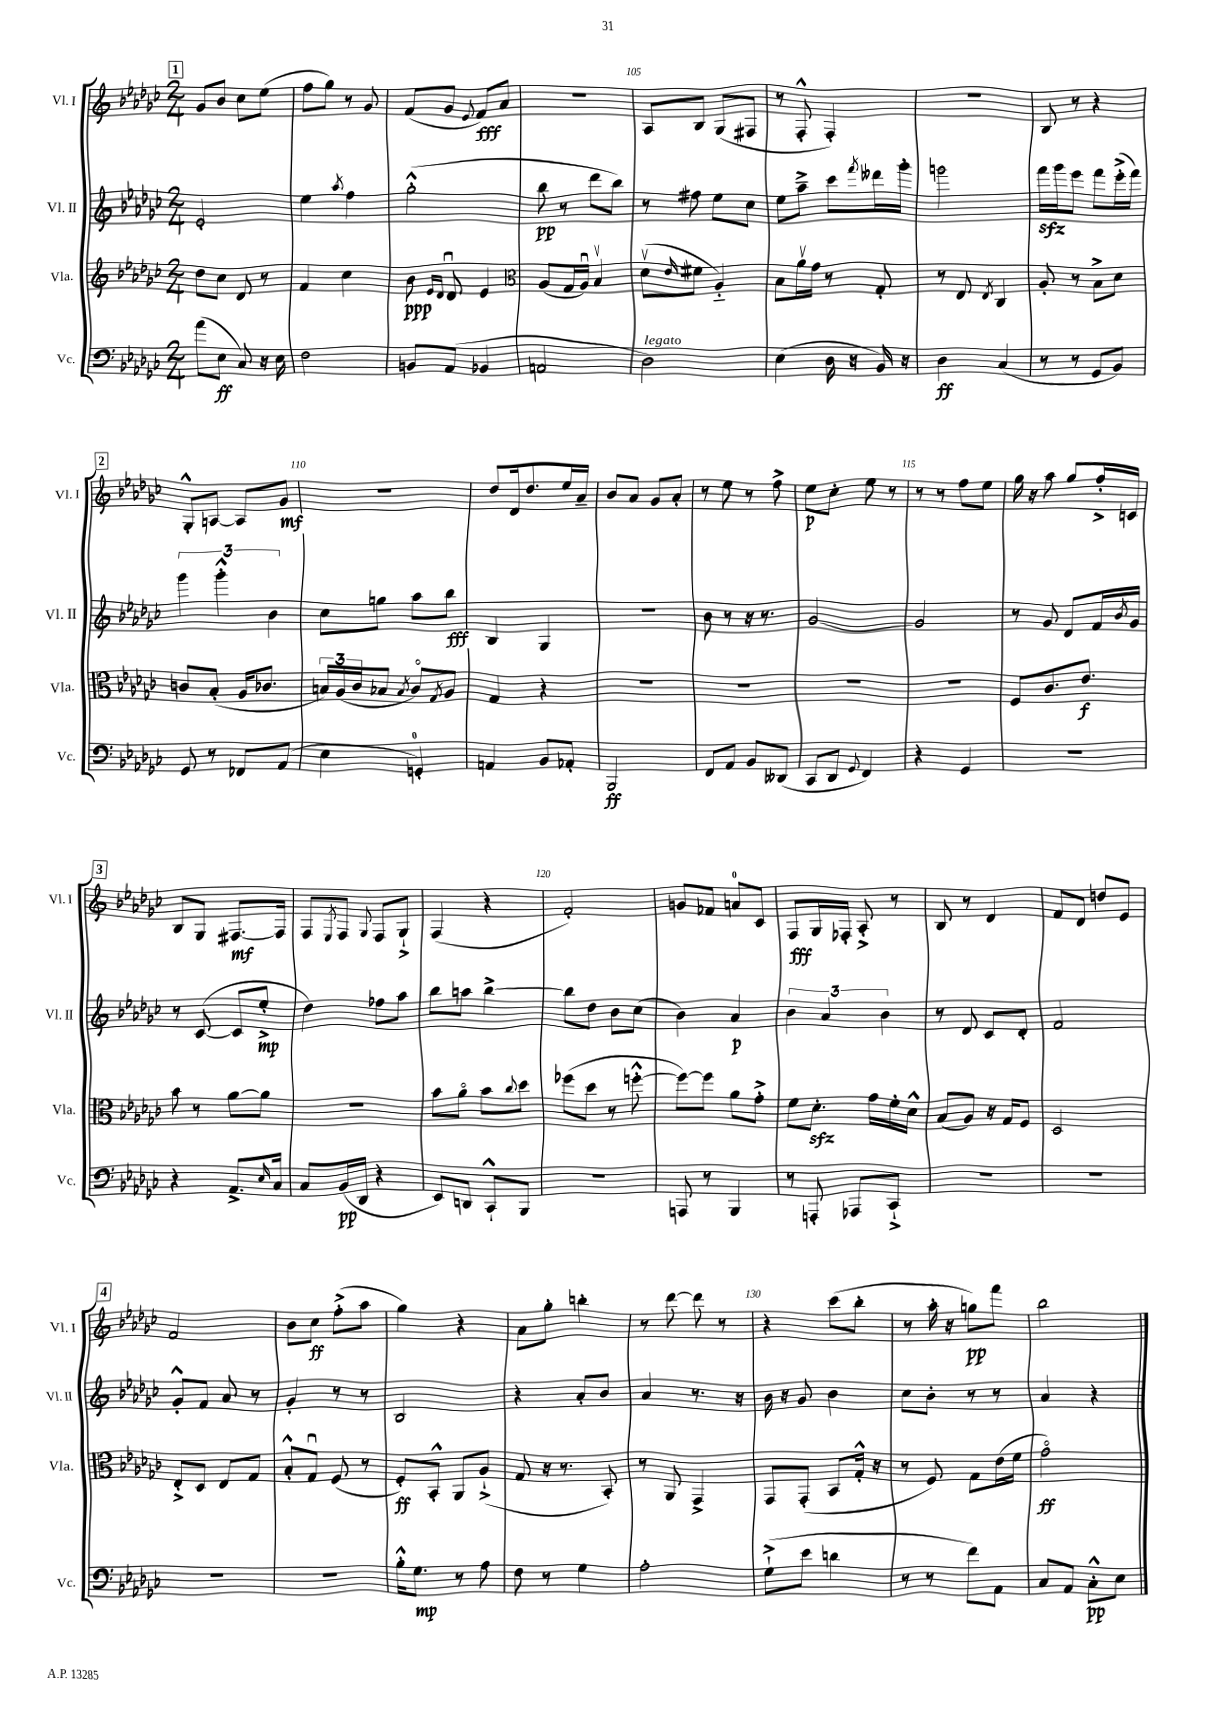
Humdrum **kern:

**kern	**dynam	**kern	**dynam	**kern	**dynam	**kern	**dynam
*part4	*part4	*part3	*part3	*part2	*part2	*part1	*part1
*staff4	*staff4	*staff3	*staff3	*staff2	*staff2	*staff1	*staff1
*I"Vc.	*	*I"Vla.	*	*I"Vl. II	*	*I"Vl. I	*
*I'Vc.	*	*I'Vla.	*	*I'Vl. II	*	*I'Vl. I	*
*clefF4	*	*clefG2	*	*clefG2	*	*clefG2	*
*k[b-e-a-d-g-c-]	*	*k[b-e-a-d-g-c-]	*	*k[b-e-a-d-g-c-]	*	*k[b-e-a-d-g-c-]	*
*M2/4	*	*M2/4	*	*M2/4	*	*M2/4	*
!!LO:REH:place=s1:t=1
=101	=101	=101	=101	=101	=101	=101	=101
(8a-\L	.	8dd-\L	.	2e-'/	.	8g-/L	.
8E-\J	ff	8cc-\J	.	.	.	8b-/J	.
8C-/)	.	8d-/	.	.	.	8cc-\L	.
16r	.	8r	.	.	.	(8ee-\J	.
16E-\	.	.	.	.	.	.	.
=102	=102	=102	=102	=102	=102	=102	=102
2F\	.	4f/	.	4ee-\	.	8ff\L	.
.	.	.	.	.	.	8gg-\J)	.
.	.	.	.	8qaa-/	.	.	.
.	.	4cc-\	.	4ff\	.	8r	.
.	.	.	.	.	.	8g-/	.
=103	=103	=103	=103	=103	=103	=103	=103
8BBn/L	.	8b-\	ppp	(2gg-'^^\	.	(8f/L	.
.	.	16qqe-/LL	.	.	.	.	.
.	.	16qqd-/JJ	.	.	.	.	.
(8AA-/J	.	8d-u/	.	.	.	8g-/J	.
.	.	.	.	.	.	8qqe-/	.
4BB-X/	.	4e-/	.	.	.	8f/L)	fff
.	.	.	.	.	.	8a-/J	.
=104	=104	=104	=104	=104	=104	=104	=104
*	*	*clefC3	*	*	*	*	*
2AAn/	.	(8A-/L	.	8bb-\	pp	2r	.
.	.	16G-/L	.	8r	.	.	.
.	.	16A-u/JJ)	.	.	.	.	.
.	.	4B-v/	.	8ddd-\L	.	.	.
.	.	.	.	8bb-\J)	.	.	.
=105	=105	=105	=105	=105	=105	=105	=105
!LO:TX:a:i:t=legato	!	!	!	!	!	!	!
2D-\)	.	(8d-v\L	.	8r	.	8A-/L	.
.	.	16qqe-/	.	.	.	.	.
.	.	8f#X\J	.	8ff#X\	.	8B-/J	.
.	.	4A-/)	.	8ee-\L	.	(8G-/L	.
.	.	.	.	8cc-\J	.	8F#X/J	.
=106	=106	=106	=106	=106	=106	=106	=106
(4E-\	.	8B-\L	.	8ee-\L	.	8r	.
.	.	16a-v\L	.	8aa-~^\J	.	8F'^^/	.
.	.	16g-\JJ	.	.	.	.	.
16D-\	.	8r	.	8ccc-\L	.	4F'/)	.
16r	.	.	.	.	.	.	.
.	.	.	.	8qfff/	.	.	.
16BB-/)	.	8G-'/	.	16ddd--X\L	.	.	.
16r	.	.	.	16ggg-'\JJ	.	.	.
=107	=107	=107	=107	=107	=107	=107	=107
4D-\	ff	8r	.	2gggn\	.	2r	.
.	.	8E-/	.	.	.	.	.
.	.	8qE-/	.	.	.	.	.
(4C-/	.	4C-/	.	.	.	.	.
=108	=108	=108	=108	=108	=108	=108	=108
8r	.	8A-'/	.	16fffzz\LL	.	8B-/	.
.	.	.	.	16ggg-\J	.	.	.
8r	.	8r	.	8eee-\J	.	8r	.
8GG-/L	.	8B-^\L	.	8fff\L	.	4r	.
8BB-/J)	.	8d-\J	.	(16eee-'^\L	.	.	.
.	.	.	.	16fff\JJ)	.	.	.
!!LO:LB:g=z
!!LO:REH:place=s1:t=2
=109	=109	=109	=109	=109	=109	=109	=109
8GG-/	.	8cn/L	.	6ggg-\	.	8G-'^^/L	.
8r	.	(8B-'/J	.	.	.	[8An/J	.
.	.	.	.	6ggg-'^^\	.	.	.
8FF-X/L	.	16A-/KL	.	.	.	8A/L]	.
.	.	8.c-X/J	.	.	.	.	.
.	.	.	.	6b-\	.	.	.
(8AA-/J	.	.	.	.	.	8g-/J	mf
=110	=110	=110	=110	=110	=110	=110	=110
4E-\	.	24Bn/LL)	.	8cc-\L	.	2r	.
.	.	(24A-/	.	.	.	.	.
.	.	24c-/J	.	.	.	.	.
.	.	8B-X/J	.	8ggn\J	.	.	.
.	.	8qB-/	.	.	.	.	.
4GGn'/)	.	8c-/L)	.	8aa-\L	.	.	.
.	.	8qG-/	.	.	.	.	.
.	.	8A-/J	.	8bb-\J	fff	.	.
=111	=111	=111	=111	=111	=111	=111	=111
4AAn/	.	4G-/	.	4B-/	.	8dd-/L	.
.	.	.	.	.	.	16d-/k	.
.	.	.	.	.	.	8.dd-/	.
8BB-/L	.	4r	.	4G-/	.	.	.
8AA-X'/J	.	.	.	.	.	16ee-/L	.
.	.	.	.	.	.	16a-~/JJ	.
=112	=112	=112	=112	=112	=112	=112	=112
2BBB-/	ff	2r	.	2r	.	8b-/L	.
.	.	.	.	.	.	8a-/J	.
.	.	.	.	.	.	8g-/L	.
.	.	.	.	.	.	8a-'/J	.
=113	=113	=113	=113	=113	=113	=113	=113
8FF/L	.	2r	.	8b-\	.	8r	.
8AA-/J	.	.	.	8r	.	8ee-\	.
8BB-/L	.	.	.	16r	.	8r	.
.	.	.	.	8.r	.	.	.
(8DD--X/J	.	.	.	.	.	8ff^\	.
=114	=114	=114	=114	=114	=114	=114	=114
8CC-/L	.	2r	.	[2g-/	.	8ee-\L	p
8DD-/J	.	.	.	.	.	8cc-'\J	.
8qqGG-/	.	.	.	.	.	.	.
4FF/)	.	.	.	.	.	8ee-\	.
.	.	.	.	.	.	8r	.
=115	=115	=115	=115	=115	=115	=115	=115
4r	.	2r	.	2g-/]	.	8r	.
.	.	.	.	.	.	8r	.
4GG-/	.	.	.	.	.	8ff\L	.
.	.	.	.	.	.	8ee-\J	.
=116	=116	=116	=116	=116	=116	=116	=116
2r	.	8F/L	.	8r	.	16gg-\	.
.	.	.	.	.	.	16r	.
.	.	8.c-/	.	8g-/	.	8aa-\	.
.	.	.	.	8d-/L	.	8gg-/L	.
.	.	8.e-/J	f	.	.	.	.
.	.	.	.	16f/L	.	16ff'^/L	.
.	.	.	.	8qb-/	.	.	.
.	.	.	.	16g-/JJ	.	16cn/JJ	.
!!LO:LB:g=z
!!LO:REH:place=s1:t=3
=117	=117	=117	=117	=117	=117	=117	=117
4r	.	8b-\	.	8r	.	8B-/L	.
.	.	8r	.	([8c-/	.	8G-/J	.
8.AA-^/L	.	[8a-\L	.	8c-/L]	.	[8.F#X/L	mf
.	.	8a-\J]	.	8ee-'^/J	mp	.	.
16qqE-/	.	.	.	.	.	.	.
16C-/Jk	.	.	.	.	.	16F#/Jk]	.
=118	=118	=118	=118	=118	=118	=118	=118
8C-/L	.	2r	.	4dd-\)	.	8F/L	.
.	.	.	.	.	.	8qE-/	.
(16BB-/L	pp	.	.	.	.	8F/J	.
16DD-/JJ	.	.	.	.	.	.	.
.	.	.	.	.	.	8qqG-/	.
4r	.	.	.	8ff-X\L	.	8F/L	.
.	.	.	.	8aa-\J	.	8G-`^/J	.
=119	=119	=119	=119	=119	=119	=119	=119
8EE-/L)	.	8b-\L	.	8bb-\L	.	(4F/	.
8DDn/J	.	8a-\J	.	8aan\J	.	.	.
8CC-`^^/L	.	8b-\L	.	[4bb-^\	.	4r	.
.	.	8qqcc-/	.	.	.	.	.
8BBB-/J	.	8dd-\J	.	.	.	.	.
=120	=120	=120	=120	=120	=120	=120	=120
2r	.	(8ff-X\L	.	8bb-\L]	.	2f'/)	.
.	.	8dd-\J	.	8dd-\J	.	.	.
.	.	8r	.	8b-\L	.	.	.
.	.	[8ffn'^^\	.	(8cc-\J	.	.	.
=121	=121	=121	=121	=121	=121	=121	=121
8AAAn/	.	8ff\L_)	.	4b-\)	.	8gn/L	.
8r	.	8ff\J]	.	.	.	8f-X/J	.
4BBB-/	.	8a-\L	.	4a-/	p	8an/L	.
.	.	8g-'^\J	.	.	.	8c-/J	.
=122	=122	=122	=122	=122	=122	=122	=122
8r	.	8f\L	.	6b-\	.	8F/L	fff
8AAAn'/	.	8.d-zz'\J	.	.	.	16G-/L	.
.	.	.	.	6a-/	.	.	.
.	.	.	.	.	.	16F-X'/JJ	.
8AAA-X/L	.	.	.	.	.	8A-'^/	.
.	.	16g-\LL	.	.	.	.	.
.	.	.	.	6b-\	.	.	.
8CC-`^/J	.	16f'\	.	.	.	8r	.
.	.	16d-^^\JJ	.	.	.	.	.
=123	=123	=123	=123	=123	=123	=123	=123
2r	.	(8B-/L	.	8r	.	8B-/	.
.	.	8A-/J)	.	8d-/	.	8r	.
.	.	16r	.	8c-/L	.	4d-/	.
.	.	16G-/KL	.	.	.	.	.
.	.	8F/J	.	8d-'/J	.	.	.
=124	=124	=124	=124	=124	=124	=124	=124
2r	.	2D-/	.	2f/	.	8f/L	.
.	.	.	.	.	.	8d-/J	.
.	.	.	.	.	.	8ddn/L	.
.	.	.	.	.	.	8e-/J	.
!!LO:LB:g=z
!!LO:REH:place=s1:t=4
=125	=125	=125	=125	=125	=125	=125	=125
2r	.	8E-'^/L	.	8g-'^^/L	.	2f/	.
.	.	8D-/J	.	8f/J	.	.	.
.	.	8E-/L	.	8a-/	.	.	.
.	.	8G-/J	.	8r	.	.	.
=126	=126	=126	=126	=126	=126	=126	=126
2r	.	8B-'^^/L	.	4g-'/	.	8b-\L	.
.	.	8G-u/J	.	.	.	8cc-\J	ff
.	.	(8F/	.	8r	.	(8ff'^\L	.
.	.	8r	.	8r	.	8aa-\J	.
=127	=127	=127	=127	=127	=127	=127	=127
16B-'^^\KL	.	8F'/L)	ff	2B-/	.	4gg-\)	.
8.G-\J	mp	.	.	.	.	.	.
.	.	8BB-'^^/J	.	.	.	.	.
8r	.	8AA-/L	.	.	.	4r	.
8A-\	.	(8A-`^/J	.	.	.	.	.
=128	=128	=128	=128	=128	=128	=128	=128
8F\	.	8G-/	.	4r	.	8a-\L	.
8r	.	16r	.	.	.	8gg-'\J	.
.	.	8.r	.	.	.	.	.
4G-\	.	.	.	8a-'/L	.	4bbn'\	.
.	.	8BB-'/)	.	8b-/J	.	.	.
=129	=129	=129	=129	=129	=129	=129	=129
2A-'\	.	8r	.	4a-/	.	8r	.
.	.	8AA-/	.	.	.	[8ddd-\	.
.	.	4GG-^/	.	8.r	.	8ddd-\]	.
.	.	.	.	.	.	8r	.
.	.	.	.	16r	.	.	.
=130	=130	=130	=130	=130	=130	=130	=130
(8G-`^\L	.	8GG-/L	.	16b-\	.	4r	.
.	.	.	.	16r	.	.	.
8e-\J	.	(8GG-'/J	.	8g-/	.	.	.
4dn\	.	8BB-/L	.	4b-\	.	(8ccc-\L	.
.	.	16G-'^^/Jk	.	.	.	8bb-'\J	.
.	.	16r	.	.	.	.	.
=131	=131	=131	=131	=131	=131	=131	=131
8r	.	8r	.	8cc-\L	.	8r	.
8r	.	8F/)	.	8b-'\J	.	16aa-'\	.
.	.	.	.	.	.	16r	.
8f\L)	.	8G-\L	.	8r	.	8ggn\L)	pp
8AA-\J	.	(16e-\L	.	8r	.	8fff\J	.
.	.	16f\JJ	.	.	.	.	.
=132	=132	=132	=132	=132	=132	=132	=132
8C-/L	.	2g-\)	ff	4a-/	.	2bb-\	.
8AA-/J	.	.	.	.	.	.	.
8C-'^^\L	pp	.	.	4r	.	.	.
8E-\J	.	.	.	.	.	.	.
==	==	==	==	==	==	==	==
*-	*-	*-	*-	*-	*-	*-	*-
